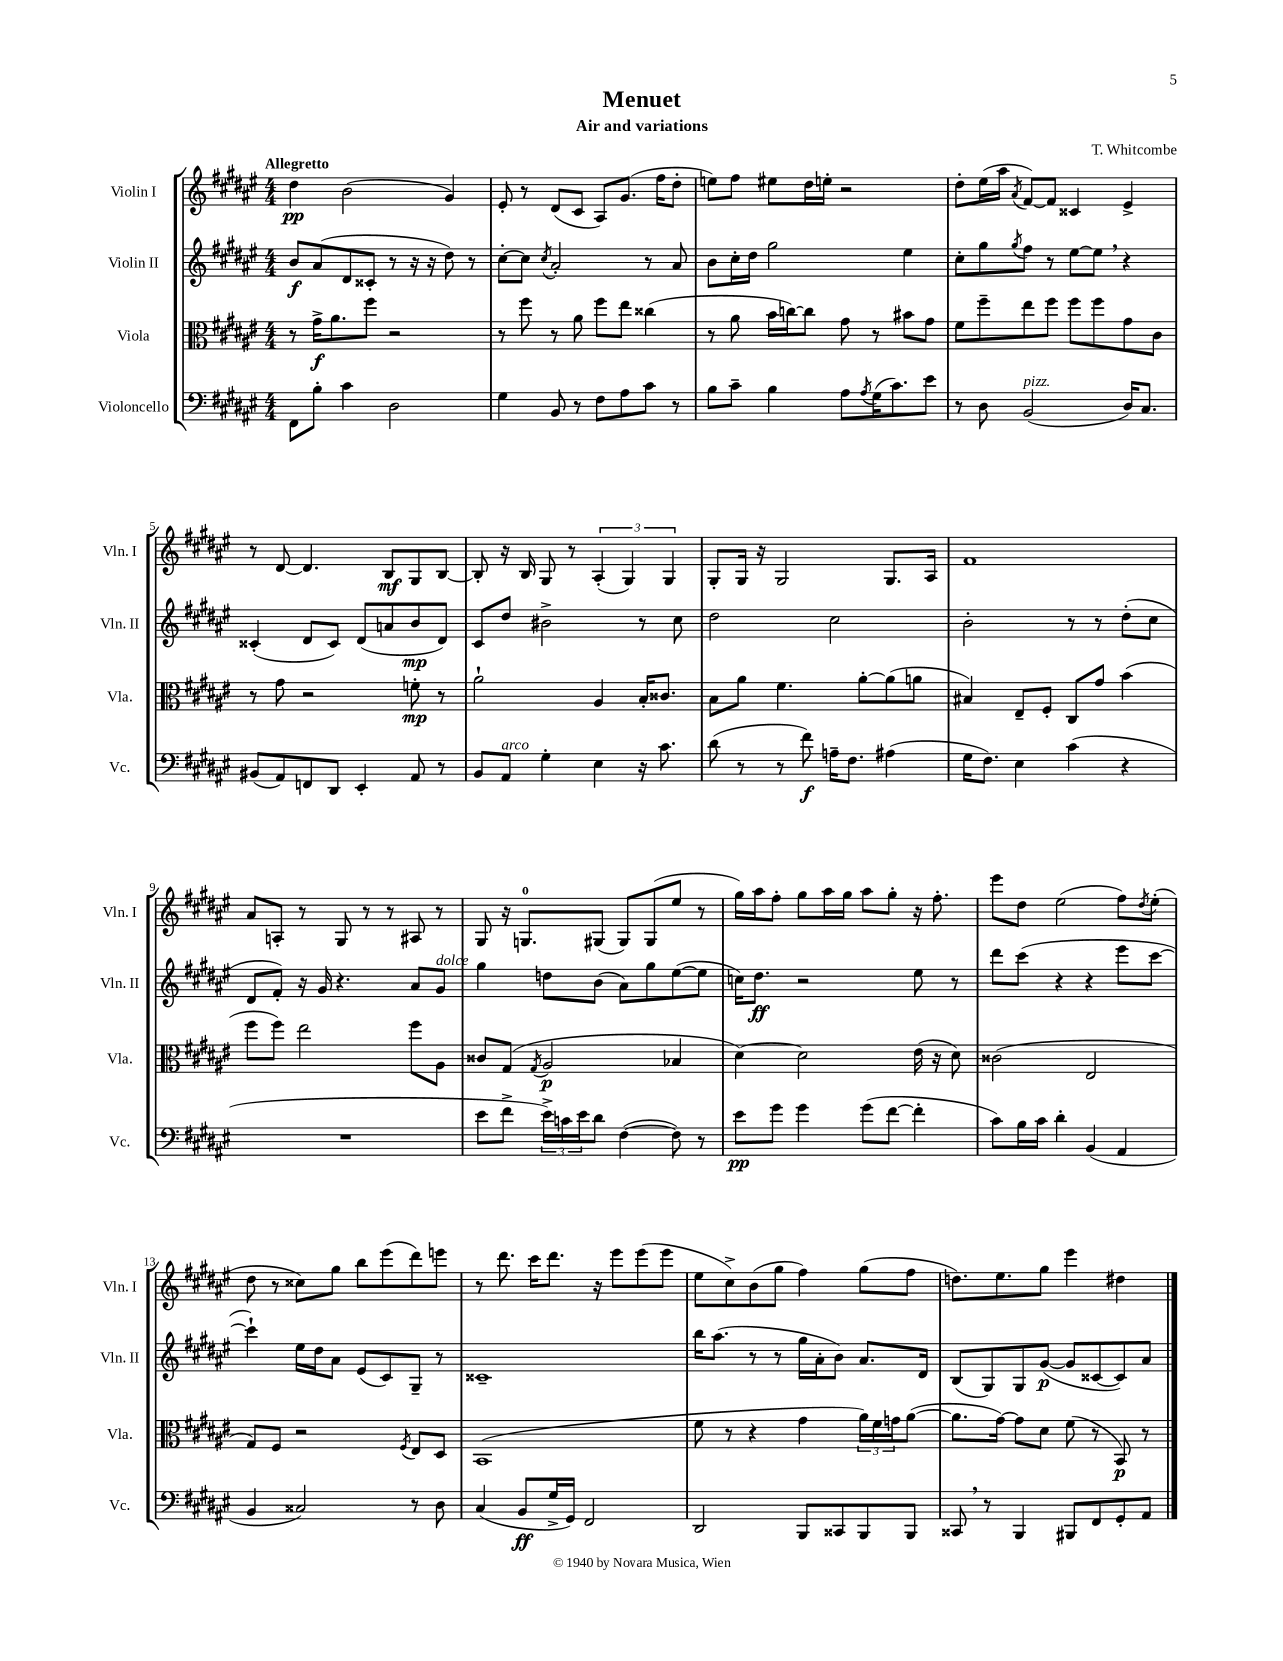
\header { title = "Menuet" composer = "T. Whitcombe" subtitle = "Air and variations" }
<<
\new StaffGroup <<
\new Staff = "s0" \with { instrumentName = "Violin I" shortInstrumentName = "Vln. I" } {
    \clef treble \key fis \major \numericTimeSignature \time 4/4 \tempo "Allegretto"
    dis''4\pp b'2( gis'4) |
    eis'8-. r8 dis'8( cis'8 ais8) gis'8.( fis''16 dis''8-. |
    e''8) fis''8 eis''8 dis''16 e''16-. r2 |
    dis''8-. eis''16( ais''16 \acciaccatura { ais'8 } fis'8~) fis'8 cisis'4 eis'4-> |
    r8 dis'8~ dis'4. b8\mf gis8 b8~ |
    b8-. r16 b16 gis8 r8 \tuplet 3/2 { ais4-.( gis4) gis4 } |
    gis8-. gis16 r16 gis2 gis8. ais16 |
    fis'1 |
    ais'8 a8-. r8 gis8 r8 r8 ais8 r8 |
    gis8 r16 g8.-0 gis8( gis8) gis8( eis''8 r8 |
    gis''16) ais''16 fis''8-. gis''8 ais''16 gis''16 ais''8 gis''8-. r16 fis''8.-. |
    eis'''8 dis''8 eis''2( fis''8) \acciaccatura { dis''8 } eis''8-.( |
    dis''8 r8 cisis''8) gis''8 b''8 eis'''8( dis'''8) e'''8 |
    r8 dis'''8. cis'''16 dis'''8. r16 eis'''8 eis'''8( eis'''8 |
    eis''8 cis''8->) b'8( gis''8 fis''4) gis''8( fis''8 |
    d''8.) eis''8. gis''8 eis'''4 dis''4 \bar "|." |
}
\new Staff = "s1" \with { instrumentName = "Violin II" shortInstrumentName = "Vln. II" } {
    \clef treble \key fis \major \numericTimeSignature \time 4/4
    b'8\f ais'8( dis'8 cisis'8-. r8 r16 r16 dis''8) r8 |
    cis''8~-. cis''8 \acciaccatura { cis''8 } ais'2-. r8 ais'8 |
    b'8 cis''16-. dis''16 gis''2 eis''4 |
    cis''8-. gis''8 \acciaccatura { gis''8 } fis''8 r8 eis''8~ eis''8 \breathe r4 |
    cisis'4-.( dis'8 cisis'8) dis'8( a'8 b'8\mp dis'8) |
    cis'8 dis''8 bis'2-> r8 cis''8 |
    dis''2 cis''2 |
    b'2-. r8 r8 dis''8-.( cis''8 |
    dis'8 fis'8-.) r16 gis'16 r4. ais'8 gis'8^\markup { \italic "dolce" } |
    gis''4 d''8 b'8( ais'8) gis''8 eis''8~( eis''8 |
    c''16) dis''8.\ff r2 eis''8 r8 |
    dis'''8 cis'''8( r4 r4 eis'''8 cis'''8~ |
    cis'''4-!) eis''16 dis''16 ais'8 eis'8( cis'8) gis8-- r8 |
    cisis'1-- |
    b''16 ais''8.( r8 r8 gis''16 ais'16-. b'8) ais'8. dis'16 |
    b8( gis8) gis8 gis'8~\p( gis'8 cisis'8~ cisis'8) ais'8 \bar "|." |
}
\new Staff = "s2" \with { instrumentName = "Viola" shortInstrumentName = "Vla." } {
    \clef alto \key fis \major \numericTimeSignature \time 4/4
    r8 gis'16->\f ais'8. fis''8 r2 |
    r8 fis''8 r8 ais'8 fis''8 eis''8 cisis''4( |
    r8 ais'8 b'16 c''16~) c''8 gis'8 r8 bis'8 gis'8 |
    fis'8 fis''8-- eis''8 fis''8 fis''8 fis''8 gis'8 cis'8 |
    r8 gis'8 r2 f'8-.\mp r8 |
    ais'2-! ais4 b16-. cisis'8. |
    b8 ais'8 fis'4. ais'8~-. ais'8( a'8 |
    bis4) eis8-- fis8-. cis8 gis'8 b'4( |
    fis''8 fis''8) eis''2 fis''8 ais8 |
    cisis'8 gis8( \acciaccatura { gis8 } ais2\p bes4 |
    dis'4~) dis'2 eis'16( r16 dis'8) |
    cisis'2( eis2 |
    gis8) fis8 r2 \acciaccatura { fis8 } eis8 dis8 |
    b,1( |
    fis'8 r8 r4 gis'4 \tuplet 3/2 { ais'16) fis'16 g'16 } ais'8~( |
    ais'8. gis'16~) gis'8 dis'8 fis'8( r8 b,8\p) r8 \bar "|." |
}
\new Staff = "s3" \with { instrumentName = "Violoncello" shortInstrumentName = "Vc." } {
    \clef bass \key fis \major \numericTimeSignature \time 4/4
    fis,8 b8-. cis'4 dis2 |
    gis4 b,8 r8 fis8 ais8 cis'8 r8 |
    b8 cis'8-- b4 ais8 \acciaccatura { ais8 } gis16( cis'8.) eis'8 |
    r8 dis8 b,2^\markup { \italic "pizz." }( dis16) cis8. |
    bis,8( ais,8) f,8 dis,8 eis,4-. ais,8 r8 |
    b,8 ais,8^\markup { \italic "arco" } gis4-. eis4 r16 cis'8. |
    dis'8( r8 r8 fis'8\f) a16-- fis8. ais4( |
    gis16 fis8.) eis4 cis'4( r4 |
    R1 |
    eis'8 fis'8-> \tuplet 3/2 { eis'16->) c'16 eis'16 } dis'8 fis4~( fis8) r8 |
    eis'8\pp gis'8 gis'4 gis'8( fis'8~ fis'4-. |
    cis'8) b16 cis'16 dis'4-. b,4( ais,4 |
    b,4 cisis2) r8 dis8 |
    cis4( b,8\ff gis16-> gis,16) fis,2 |
    dis,2 b,,8 cisis,8 b,,8 b,,8 |
    cisis,8 \breathe r8 b,,4 bis,,8 fis,8 gis,8-. ais,8 \bar "|." |
}
>>
>>
